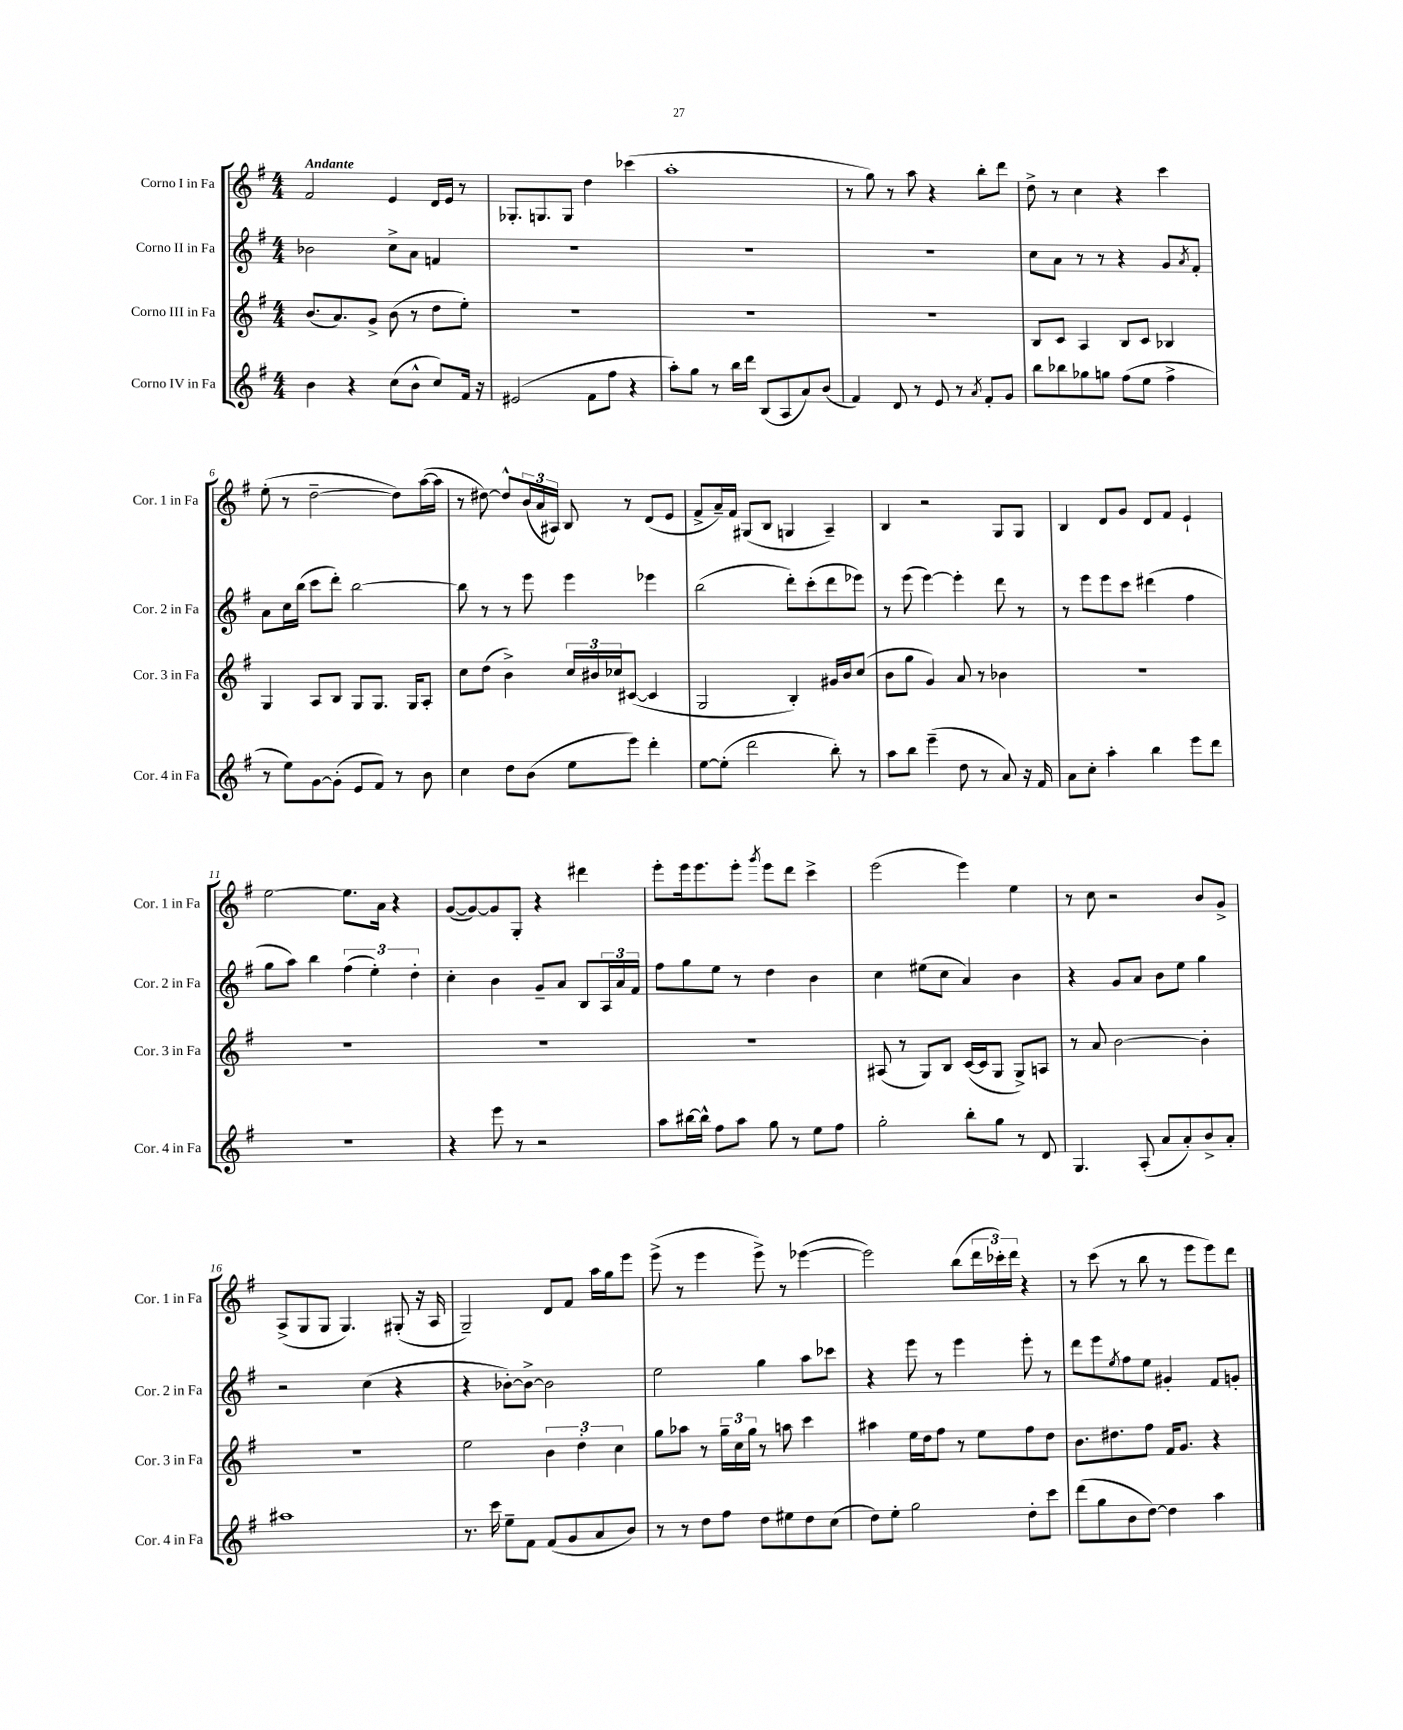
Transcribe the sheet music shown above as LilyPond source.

<<
\new StaffGroup <<
\new Staff = "s0" \with { instrumentName = "Corno I in Fa" shortInstrumentName = "Cor. 1 in Fa" } {
    \clef treble \key g \major \numericTimeSignature \time 4/4 \tempo "Andante"
    fis'2 e'4 d'16 e'16 r8 |
    ges8.-. g8. g8 d''4 ces'''4( |
    a''1-. |
    r8 g''8) r8 a''8 r4 b''8-. d'''8 |
    d''8-> r8 c''4 r4 c'''4 |
    e''8-.( r8 d''2~-- d''8) a''16~( a''16 |
    r8 dis''8~) dis''8-^ \tuplet 3/2 { b'16( a'16 ais16) } b8 r8 d'8( e'8 |
    fis'8-> a'16--) fis'16 gis8( b8 g4 a4--) |
    b4 r2 g8 g8 |
    b4 d'8 g'8 d'8 fis'8 e'4-! |
    e''2~ e''8. a'16 r4 |
    g'8~( g'8~) g'8 g8-. r4 dis'''4 |
    e'''8-. e'''16 e'''8. e'''8-. \acciaccatura { g'''8 } e'''8 d'''8 c'''4-> |
    e'''2( e'''4) e''4 |
    r8 c''8 r2 b'8 g'8-> |
    a8->( g8 g8 g4.) gis8-.( r16 a16 |
    g2--) d'8 fis'8 a''16 g''16 e'''8 |
    e'''8->( r8 e'''4 e'''8->) r8 ees'''4~( |
    ees'''2) b''8( \tuplet 3/2 { d'''16 ces'''16-.) d'''16 } r4 |
    r8 c'''8( r8 b''8 r8 e'''8 e'''8) d'''8 \bar "|." |
}
\new Staff = "s1" \with { instrumentName = "Corno II in Fa" shortInstrumentName = "Cor. 2 in Fa" } {
    \clef treble \key g \major \numericTimeSignature \time 4/4
    bes'2 c''8-> a'8 f'4 |
    R1 |
    R1 |
    R1 |
    c''8 a'8 r8 r8 r4 g'8 \acciaccatura { a'8 } fis'8-. |
    a'8 c''16 b''16( c'''8 d'''8-.) b''2~ |
    b''8 r8 r8 e'''8 e'''4 ees'''4 |
    b''2( d'''8-.) c'''8-.( d'''8 ees'''8) |
    r8 e'''8( e'''4~) e'''4-. d'''8 r8 |
    r8 e'''8 e'''8 c'''8 dis'''4( fis''4 |
    g''8 a''8) b''4 \tuplet 3/2 { fis''4( e''4-.) d''4-. } |
    c''4-. b'4 g'8-- a'8 b8 \tuplet 3/2 { a16 a'16 fis'16 } |
    fis''8 g''8 e''8 r8 d''4 b'4 |
    c''4 eis''8( c''8 a'4) b'4 |
    r4 g'8 a'8 b'8 e''8 g''4 |
    r2 c''4( r4 |
    r4 bes'8~-.) bes'8~-> bes'2 |
    e''2 g''4 a''8 ces'''8 |
    r4 e'''8 r8 e'''4 e'''8-. r8 |
    d'''8 e'''8 \acciaccatura { e''8 } fis''8 e''8 gis'4-. fis'8 g'8-. \bar "|." |
}
\new Staff = "s2" \with { instrumentName = "Corno III in Fa" shortInstrumentName = "Cor. 3 in Fa" } {
    \clef treble \key g \major \numericTimeSignature \time 4/4
    b'8.( a'8.) g'8-> b'8( r8 d''8 e''8-.) |
    R1 |
    R1 |
    R1 |
    b8 c'8 a4 b8 c'8 bes4 |
    g4 a8 b8 g8 g8. g16 a8-. |
    c''8 d''8( b'4->) \tuplet 3/2 { c''16 bis'16 ces''16 } cis'8~( cis'4 |
    g2 b4-.) gis'16 b'16 c''8( |
    b'8 g''8 g'4) a'8 r8 bes'4 |
    R1 |
    R1 |
    R1 |
    R1 |
    ais8( r8 g8) b8 c'16~( c'16 g8 g8->) a8 |
    r8 a'8 b'2~ b'4-. |
    R1 |
    e''2 \tuplet 3/2 { b'4 d''4-. c''4 } |
    g''8 aes''8 r8 \tuplet 3/2 { g''16-- c''16 g''16 } r8 a''8 c'''4 |
    ais''4 e''16 d''16 fis''8 r8 e''8 fis''8 d''8 |
    b'8. dis''8. fis''8 fis'16 g'8. r4 \bar "|." |
}
\new Staff = "s3" \with { instrumentName = "Corno IV in Fa" shortInstrumentName = "Cor. 4 in Fa" } {
    \clef treble \key g \major \numericTimeSignature \time 4/4
    b'4 r4 c''8( b'8-^ c''8) fis'16 r16 |
    eis'2( fis'8 fis''8 r4 |
    a''8-.) g''8 r8 b''16 d'''16 b8( a8 a'8) b'8( |
    fis'4) d'8 r8 e'8 r8 \acciaccatura { a'8 } fis'8-. g'8 |
    b''8 bes''8 ges''8 g''8 fis''8( e''8 fis''4-> |
    r8 e''8) g'8~ g'8-.( e'8 fis'8) r8 b'8 |
    c''4 d''8 b'8( e''8 e'''8) d'''4-. |
    e''8~ e''8-.( d'''2 b''8-.) r8 |
    a''8 b''8 e'''4--( d''8 r8 a'8) r16 fis'16 |
    a'8 c''8-. a''4-. b''4 e'''8 d'''8 |
    R1 |
    r4 e'''8 r8 r2 |
    a''8 bis''16~ bis''16-^ fis''8 a''8 g''8 r8 e''8 fis''8 |
    g''2-. b''8-. g''8 r8 d'8 |
    g4. a8-.( a'8 a'8-.) b'8-> a'8-. |
    ais''1 |
    r8. c'''16 e''8-- fis'8 fis'8( g'8 a'8 b'8) |
    r8 r8 d''8 fis''8 d''8 eis''8 d''8 c''8( |
    d''8) e''8-. g''2 d''8-. c'''8 |
    d'''8( g''8 b'8 d''8~) d''4 a''4 \bar "|." |
}
>>
>>
